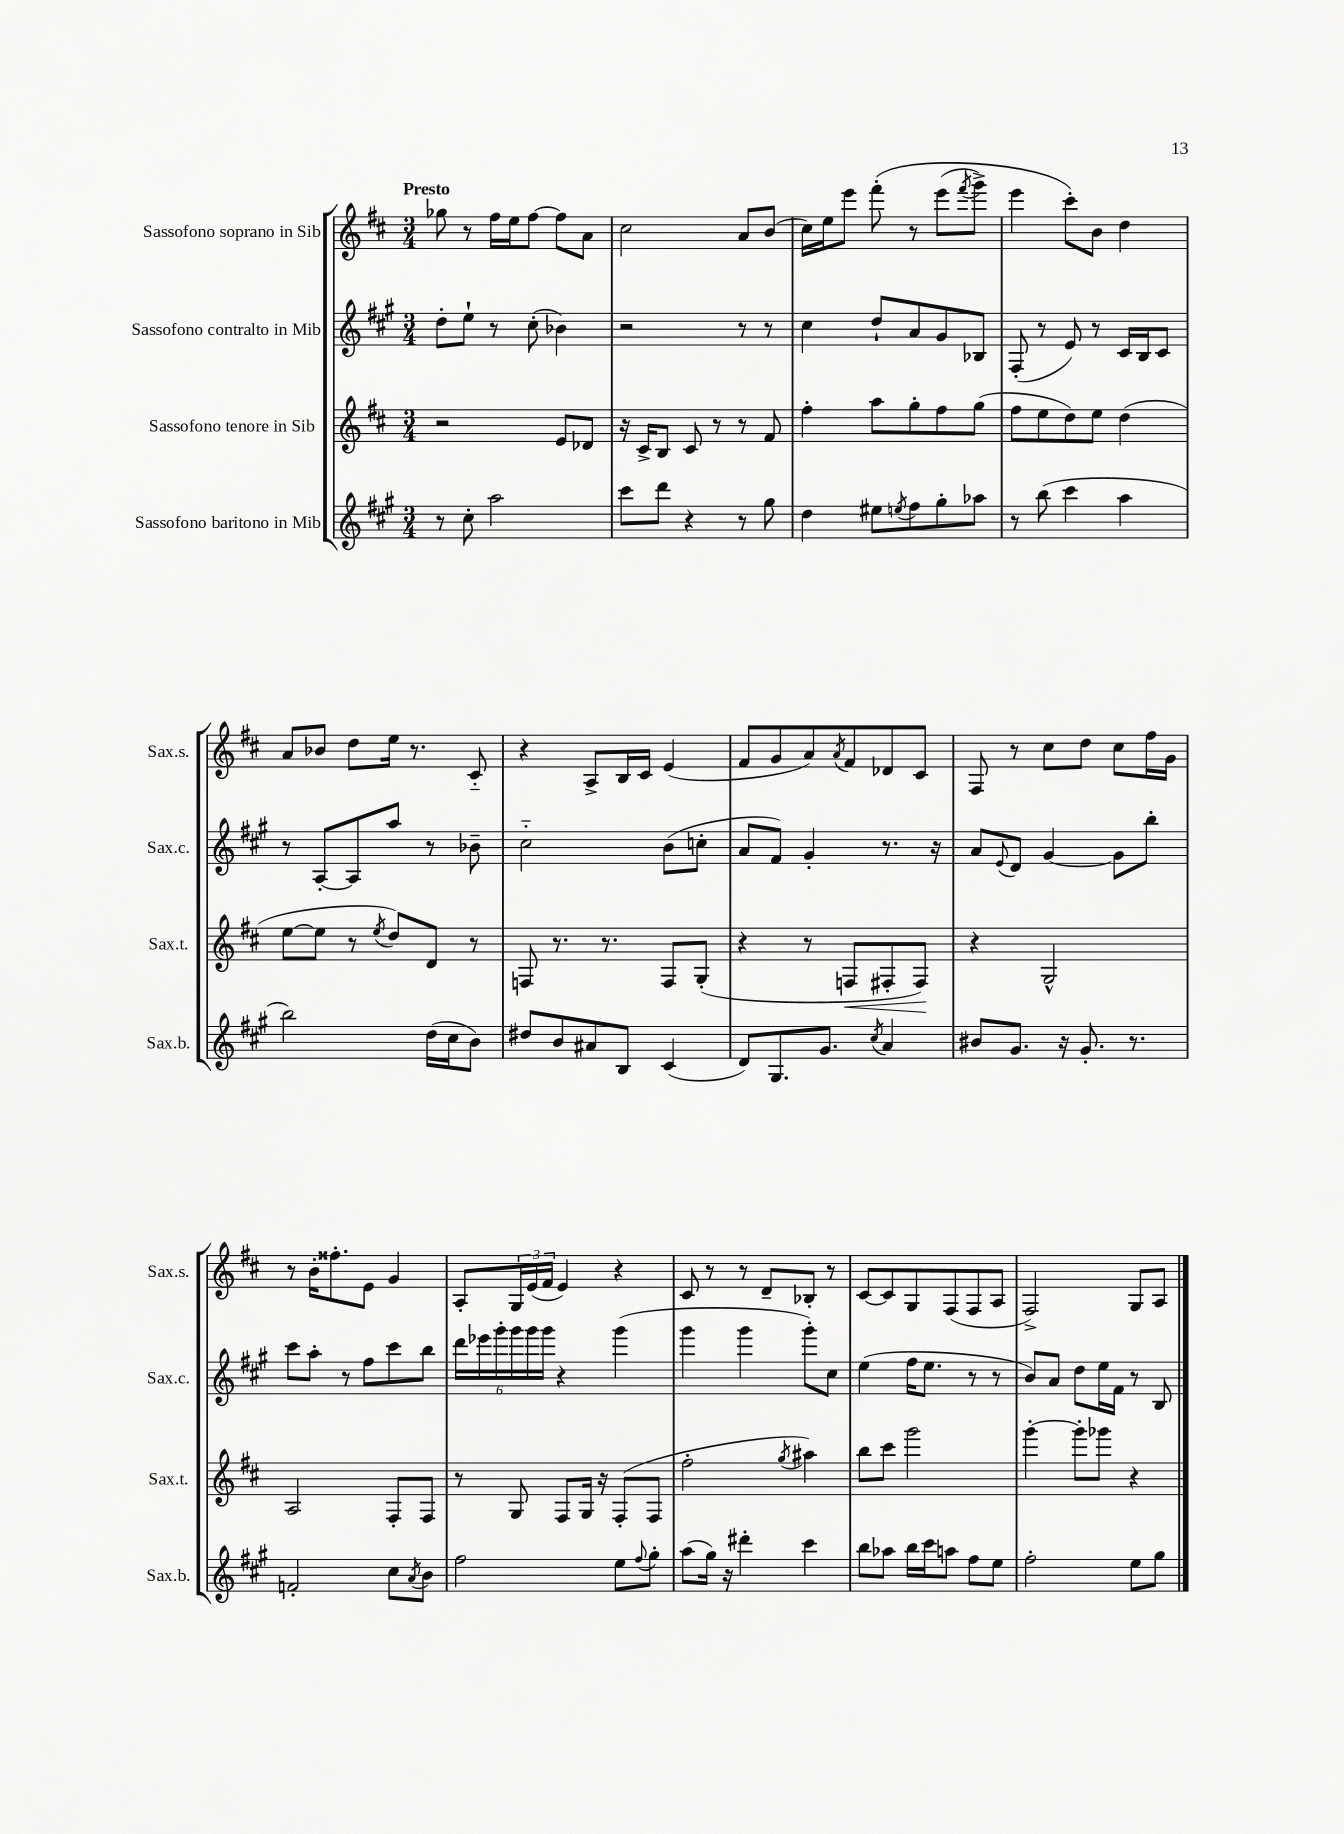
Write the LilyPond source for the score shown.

<<
\new StaffGroup <<
\new Staff = "s0" \with { instrumentName = "Sassofono soprano in Sib" shortInstrumentName = "Sax.s." } {
    \clef treble \key d \major \numericTimeSignature \time 3/4 \tempo "Presto"
    ges''8 r8 fis''16 e''16 fis''8~ fis''8 a'8 |
    cis''2 a'8 b'8( |
    cis''16) e''16 e'''8 fis'''8-.\( r8 e'''8( \acciaccatura { fis'''8 } g'''8->) |
    e'''4 cis'''8-.\) b'8 d''4 |
    a'8 bes'8 d''8 e''16 r8. cis'8-_ |
    r4 a8-> b16 cis'16 e'4( |
    fis'8 g'8 a'8) \acciaccatura { a'8 } fis'8 des'8 cis'8 |
    fis8 r8 cis''8 d''8 cis''8 fis''16 g'16 |
    r8 b'16-. fisis''8.-. e'8 g'4 |
    a8-. \tuplet 3/2 { g16 e'16( fis'16 } e'4) r4 |
    cis'8 r8 r8 d'8-- bes8-. r8 |
    cis'8~ cis'8 g8 fis8( fis8 a8 |
    fis2->) g8 a8 \bar "|." |
}
\new Staff = "s1" \with { instrumentName = "Sassofono contralto in Mib" shortInstrumentName = "Sax.c." } {
    \clef treble \key a \major \numericTimeSignature \time 3/4
    d''8-. e''8-! r8 cis''8-.( bes'4) |
    r2 r8 r8 |
    cis''4 d''8-! a'8 gis'8 bes8 |
    fis8-.( r8 e'8) r8 cis'16 b16 cis'8 |
    r8 a8~-. a8 a''8 r8 bes'8-- |
    cis''2-_ b'8( c''8-. |
    a'8 fis'8) gis'4-. r8. r16 |
    a'8 \appoggiatura { e'8 } d'8 gis'4~ gis'8 b''8-. |
    cis'''8 a''8-. r8 fis''8 cis'''8 b''8 |
    \tuplet 6/4 { d'''16 ees'''16 gis'''16-. gis'''16 gis'''16 gis'''16 } r4 gis'''4( |
    gis'''4 gis'''4 gis'''8-.) cis''8 |
    e''4( fis''16 e''8. r8 r8 |
    b'8) a'8 d''8 e''16 fis'16 r8 b8 \bar "|." |
}
\new Staff = "s2" \with { instrumentName = "Sassofono tenore in Sib" shortInstrumentName = "Sax.t." } {
    \clef treble \key d \major \numericTimeSignature \time 3/4
    r2 e'8 des'8 |
    r16 cis'16-> b8 cis'8 r8 r8 fis'8 |
    fis''4-. a''8 g''8-. fis''8 g''8( |
    fis''8 e''8 d''8) e''8 d''4( |
    e''8~ e''8 r8 \acciaccatura { e''8 } d''8) d'8 r8 |
    f8 r8. r8. f8 g8-.( |
    r4 r8 f8\< fis8-. fis8\!) |
    r4 g2-^ |
    a2 fis8-. fis8 |
    r8 g8 fis8 g16 r16 fis8-.( fis8 |
    fis''2-. \acciaccatura { g''8 } ais''4) |
    b''8 cis'''8 g'''2 |
    g'''4~-. g'''8-. ges'''8 r4 \bar "|." |
}
\new Staff = "s3" \with { instrumentName = "Sassofono baritono in Mib" shortInstrumentName = "Sax.b." } {
    \clef treble \key a \major \numericTimeSignature \time 3/4
    r8 cis''8-. a''2 |
    cis'''8 d'''8 r4 r8 gis''8 |
    d''4 eis''8 \acciaccatura { e''8 } fis''8 gis''8-. aes''8 |
    r8 b''8( cis'''4 a''4 |
    b''2) d''16( cis''16 b'8) |
    dis''8 b'8 ais'8 b8 cis'4( |
    d'8) gis8. gis'8. \acciaccatura { cis''8 } a'4 |
    bis'8 gis'8. r16 gis'8.-. r8. |
    f'2-. cis''8 \acciaccatura { a'8 } b'8 |
    fis''2 e''8 \appoggiatura { fis''8 } gis''8-. |
    a''8( gis''16) r16 dis'''4-. cis'''4 |
    b''8 aes''8 b''16 cis'''16 a''8 fis''8 e''8 |
    fis''2-. e''8 gis''8 \bar "|." |
}
>>
>>
\layout { \context { \Score \remove "Bar_number_engraver" } }
